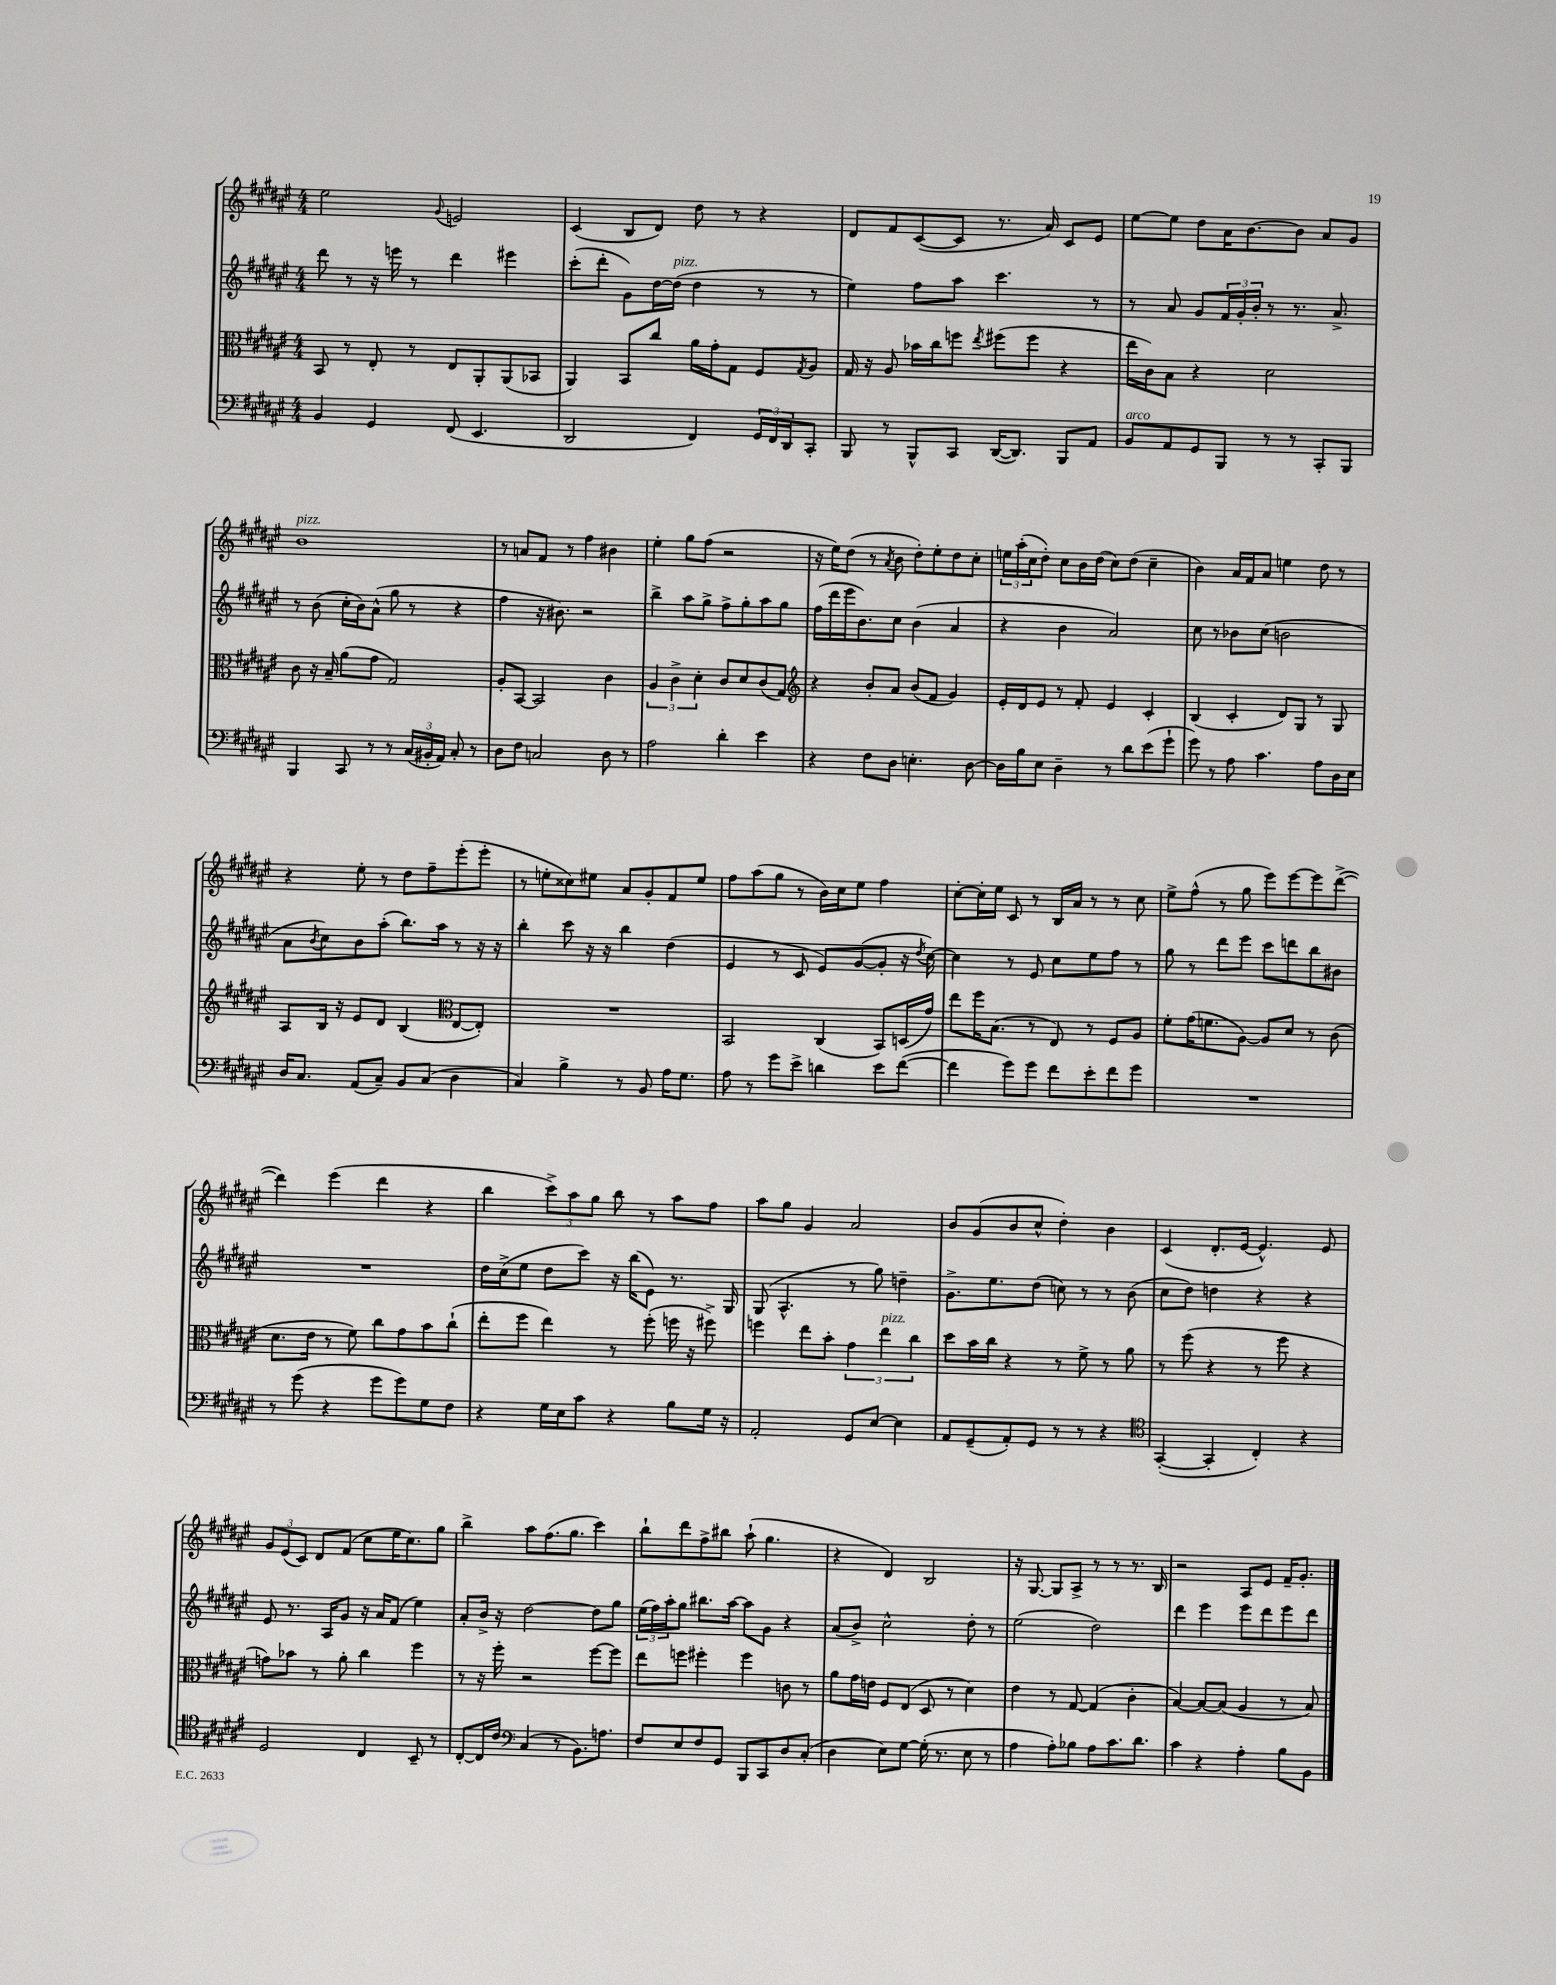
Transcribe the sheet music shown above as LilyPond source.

<<
\new StaffGroup <<
\new Staff = "s0" {
    \clef treble \key fis \major \numericTimeSignature \time 4/4
    eis''2 \appoggiatura { gis'8 } e'2 |
    cis'4( b8 dis'8) dis''8 r8 r4 |
    dis'8 fis'8 cis'8~( cis'8 r8. ais'16) cis'8 eis'8 |
    eis''8~ eis''8 dis''8 ais'16 b'8.~ b'8 ais'8 gis'8 |
    b'1^\markup { \italic "pizz." } |
    r8 a'8 fis'8 r8 fis''4 bis'4 |
    eis''4-. gis''8 fis''8( r2 |
    r16 eis''16) dis''8( r8 \acciaccatura { ais'8 } b'8 dis''8-.) eis''8-. dis''8 cis''8-. |
    \tuplet 3/2 { e''16 ais''16-.( cis''16 } dis''8-.) cis''8 b'16 dis''16( cis''8) dis''8( cis''4-- |
    b'4) ais'16 fis'16 ais'8 e''4 dis''8 r8 |
    r4 eis''8-. r8 dis''8 fis''8-- eis'''8-.( eis'''8-. |
    r8 e''8-. cisis''8) eis''8 ais'8 gis'8-. fis'8 eis''8 |
    fis''8 ais''8( gis''8 r8 b'16) cis''16 eis''8 fis''4 |
    cis''8~-. cis''16-. eis''16 cis'8 r8 b16 ais'16 r8 r8 cis''8 |
    eis''8-> fis''8-^( r8 gis''8 eis'''8) eis'''8~ eis'''8 dis'''8~->( |
    dis'''4) eis'''4( dis'''4 r4 |
    b''4 \tuplet 3/2 { cis'''8->) ais''8 gis''8 } b''8 r8 ais''8 fis''8 |
    ais''8 gis''8 gis'4 ais'2 |
    b'8 gis'8( b'8 cis''8-^ dis''4-.) b'4 |
    cis'4( dis'8.-. eis'16~ eis'4.-^) eis'8 |
    \tuplet 3/2 { gis'8 eis'8( cis'8) } dis'8 fis'8( cis''8 eis''16 cis''8.) gis''8 |
    b''4-> ais''8 fis''8.( gis''8. cis'''4) |
    b''8-! dis'''8 fis''8-> bis''8 ais''8-!( gis''4. |
    r4 dis'4) b2 |
    r16 gis8.~ gis8 ais8-> r8 r8 r8. b16 |
    r2 ais8 eis'8 fis'16-- gis'8.-. \bar "|." |
}
\new Staff = "s1" {
    \clef treble \key fis \major \numericTimeSignature \time 4/4
    dis'''8 r8 r16 e'''16 r8 dis'''4 eis'''4 |
    cis'''8-.( dis'''8-. gis'8) dis''16~ dis''16^\markup { \italic "pizz." }( dis''4 r8 r8 |
    eis''4) fis''8 ais''8 cis'''4. r8 |
    r8 ais'8 gis'8 \tuplet 3/2 { fis'16 gis'16-. b'16-. } r8 r8. ais'8.-> |
    r8 b'8( cis''16-. b'16) ais'8-^( gis''8 r8 r4 |
    fis''4 r16 bis'8.) r2 |
    b''4-> ais''8 gis''8-> fis''8-> gis''8-. ais''8 gis''8 |
    fis''16( dis'''16 eis'''16 b'8.) cis''8 b'4( ais'4 |
    r4 b'4 ais'2) |
    cis''8 r8 bes'8 cis''8( b'2 |
    ais'8 \acciaccatura { b'8 } cis''8) b'8 ais''8-.( b''8.) ais''16 r8 r16 r16 |
    b''4-. cis'''8 r16 r16 b''4 dis''4( |
    eis'4 r8 cis'8 eis'8) gis'8~( gis'8-. r16 \acciaccatura { dis''8 } cis''16~) |
    cis''4 r8 eis'8 cis''8 eis''8 fis''8 r8 |
    gis''8 r8 dis'''8 eis'''8 cis'''8 d'''8 b''8 bis'8 |
    R1 |
    dis''16 cis''16->( eis''8 dis''8 cis'''8) r16 b''16( eis'8) r8. gis16 |
    gis8( ais4.-^ r8 gis''8) d''4-- |
    gis'8.-> eis''8. dis''8( c''8) r8 r8 b'8( |
    cis''8 dis''8) d''4 r4 r4 |
    eis'8 r8. ais16 gis'8 r16 ais'16 fis'8( eis''4) |
    ais'8-. b'16-> r16 dis''2~ dis''8 gis''8 |
    \tuplet 3/2 { eis''16( fis''16) ais''16-. } gis''8 bis''8. ais''16~ ais''8 gis'8 r4 |
    ais'8( b'8->) cis''2-^ dis''8-. r8 |
    eis''2( dis''2) |
    dis'''4 eis'''4 eis'''8 dis'''8 eis'''8 dis'''8 \bar "|." |
}
\new Staff = "s2" {
    \clef alto \key fis \major \numericTimeSignature \time 4/4
    b,8 r8 eis8-. r8 eis8 ais,8-. ais,8( bes,8 |
    ais,4) b,8 cis''8 ais'16 gis'16-. gis8 fis8 \acciaccatura { gis8 } ais8 |
    gis16 r16 ais8 bes'16 cis''16 f''8 \acciaccatura { eis''8 } fis''8( fis''8 r4 |
    eis''16 cis'16) b8 r4 dis'2 |
    cis'8 r16 b16-- ais'8( gis'8 gis2) |
    ais8-. b,8~ b,2 cis'4 |
    \tuplet 3/2 { ais4 cis'4-> dis'4-. } cis'8 dis'8 cis'8( gis8) |
    \clef treble r4 b'8-. ais'8 b'8( fis'8 gis'4) |
    eis'16-. dis'16 eis'8 r8 fis'8-. eis'4 cis'4-. |
    b4( cis'4-. dis'8) gis8 r8 gis8 |
    ais8 b16 r16 eis'8 dis'8 b4( \clef alto eis8~ eis8-.) |
    R1 |
    b,2 cis4( b,8) d16( gis'16) |
    eis''8 fis''16 b8.( r8 eis8) r8 fis8 ais8 |
    fis'8-. gis'16( f'8. ais8~) ais8 dis'8 r8 cis'8( |
    dis'8. eis'16 r8 fis'8) cis''8 gis'8 b'8 cis''8-!( |
    eis''8-. fis''8 eis''4) r8 fis''8-.( f''16 r16 fis''8->) |
    f''4 eis''8 b'8-. \tuplet 3/2 { gis'4 eis''4^\markup { \italic "pizz." } cis''4 } |
    dis''8 b'16 cis''16 r4 r8 fis'8-> r8 ais'8 |
    r8 fis''8( r4 r8 fis''8 r4 |
    g'8) bes'8 r8 ais'8-. cis''4 fis''4 |
    r8 r16 fis''16-. r2 fis''8~ fis''8 |
    eis''8 f''8 fis''4-. fis''4 c'8 r8 |
    ais'8 gis'16 e'16 fis8 eis8( dis8 r8 dis'4) |
    eis'4 r8 gis8~ gis4( cis'4-. |
    b4~) b8~ b8( ais4 r8 b8) \bar "|." |
}
\new Staff = "s3" {
    \clef bass \key fis \major \numericTimeSignature \time 4/4
    b,4 gis,4 fis,8( eis,4. |
    dis,2 fis,4) \tuplet 3/2 { gis,16 fis,16 dis,16 } cis,8-. |
    b,,8 r8 b,,8-^ cis,8 dis,16~( dis,8.) b,,8 ais,8 |
    b,8^\markup { \italic "arco" } ais,8 gis,8 b,,8 r8 r8 cis,8-. b,,8 |
    b,,4 cis,8 r8 r8 \tuplet 3/2 { cis16( bis,16-. ais,16) } cis8-. r8 |
    dis8 fis8 c2 dis8 r8 |
    ais2 dis'4-. eis'4 |
    r4 fis8 dis8 e4.-. dis8~ |
    dis16 b16 eis8 dis4-- r8 dis'8 eis'8( gis'8-! |
    gis'8) r8 ais8 cis'4. ais8 dis16 eis16 |
    dis16 cis8. ais,8( cis8--) b,8 cis8( dis4 |
    cis4) b4-> r8 b,8 ais16 gis8. |
    ais8 r8 gis'8 eis'8-> d'4 eis'8 fis'8~( |
    fis'4 gis'8) gis'8 fis'8 eis'8-. fis'8 gis'8 |
    R1 |
    r8 gis'8( r4 gis'8 gis'8) gis8 fis8 |
    r4 gis16 eis16 cis'8 r4 b8 gis16 r16 |
    ais,2-. gis,8 eis8~ eis4 |
    ais,8 gis,8--( ais,8-.) gis,8 r8 r8 r4 |
    \clef tenor gis,4~-.( gis,4-. cis4-.) r4 |
    dis2 cis4 b,8-- r8 |
    cis8~-. cis16 cis'16 \clef bass cis4( r8 b,8.) a8. |
    fis8 eis8 fis8 gis,8 b,,8 cis,8 dis8 cis8-.( |
    dis4 eis8) gis8~ gis16-.( r8. eis8 r8 |
    ais4 ais8-.) bes8 ais8 cis'8. dis'8. |
    cis'4 r4 ais4-. b8 b,8 \bar "|." |
}
>>
>>
\layout { \context { \Score \remove "Bar_number_engraver" } }
